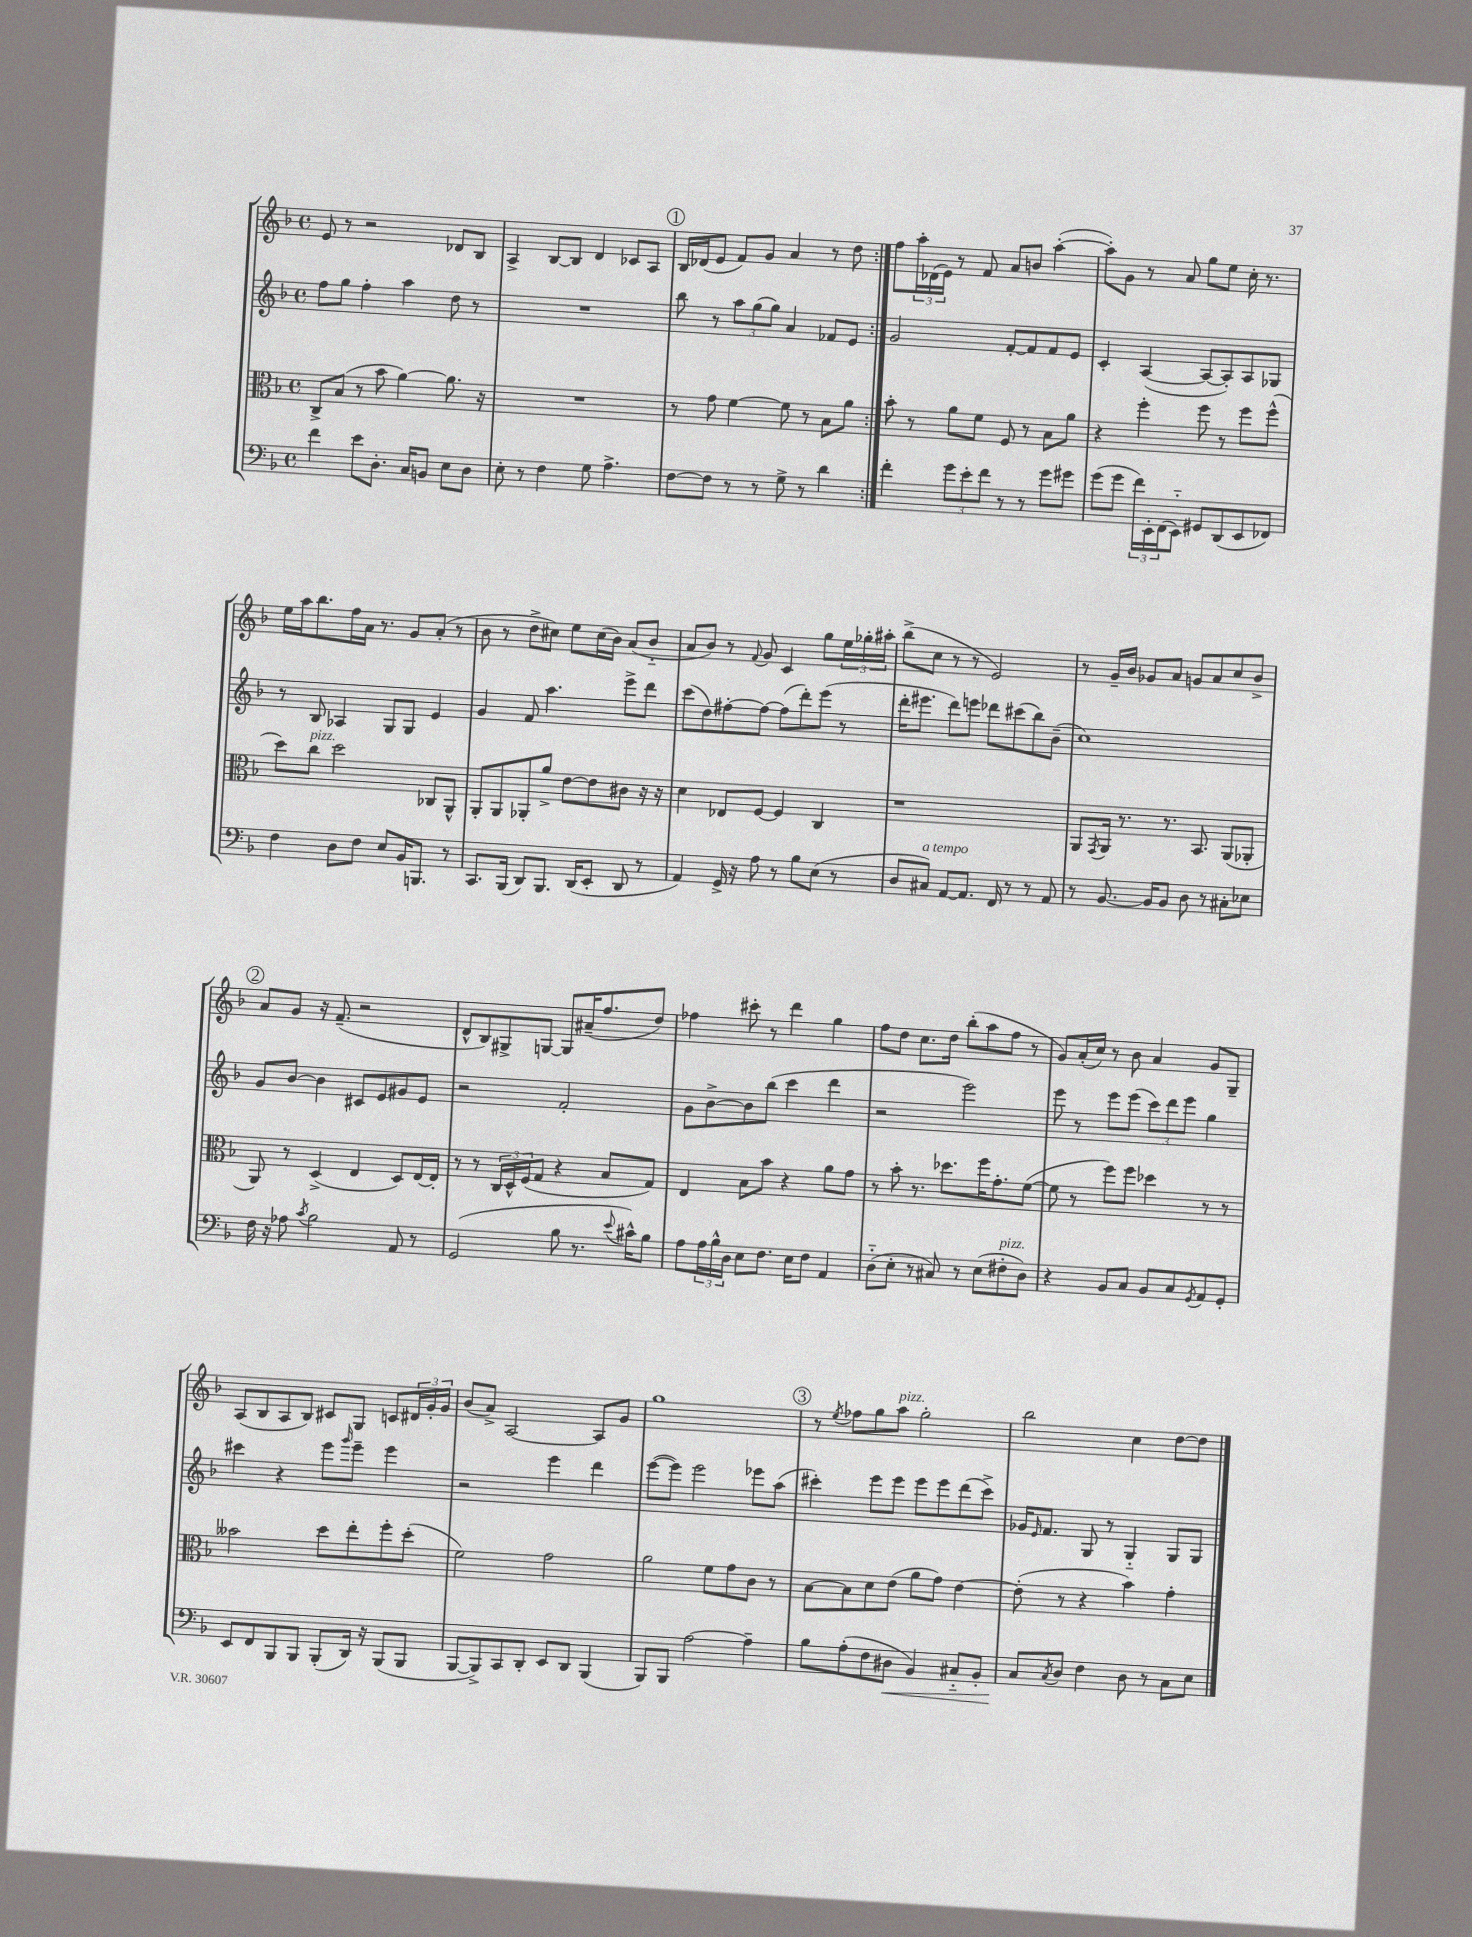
<<
\new StaffGroup <<
\new Staff = "s0" {
    \clef treble \key f \major \defaultTimeSignature \time 4/4
    \repeat volta 2 { e'8 r8 r2 des'8 bes8 |
    a4-> bes8~ bes8 d'4 ces'8 a8 |
    \mark \markup { \circle "1" } bes16 des'16( e'8 f'8) g'8 a'4 r8 d''8 | }
    f''8 \tuplet 3/2 { a''16-. des'16( e'16) } r8 f'8 a'8 b'8 a''4~-.( |
    a''8-.) g'8 r8 a'8 g''8 e''8 c''16-. r8. |
    e''16 a''16 bes''8. f''16 a'16 r8. g'8 a'8-.( r8 |
    bes'8 r8 d''8-> cis''8) e''8 cis''16( bes'16) a'8( bes'8-_ |
    a'8 bes'8) r8 \appoggiatura { f'8 } g'8 c'4 g''8 \tuplet 3/2 { e''16 ges''16-. ais''16-. } |
    bes''8->( c''8 r8 r8 e'2) |
    r8 g'16-- bes'16 ges'8 a'8 g'8 a'8 c''8 bes'8-> |
    \mark \markup { \circle "2" } a'8 g'8 r16 f'8.--( r2 |
    d'8-^ bes8) gis8-> g8~ g8 ais'16--( f''8. d''8) |
    fes''4 cis'''8-. r8 d'''4 g''4 |
    f''8 d''8 c''8. d''16 bes''8-.( a''8 f''8 r8 |
    g'8) a'16-.( c''16) r8 bes'8 a'4 g'8 g8-- |
    a8( bes8 a8 bes8) cis'8 g8 c'8 \tuplet 3/2 { dis'16 g'16-. g'16 } |
    bes'8( a'8->) a2~ a8 g'8 |
    g''1 |
    \mark \markup { \circle "3" } r8 \acciaccatura { e''8 } fes''8 g''8 a''8^\markup { \italic "pizz." } g''2-. |
    bes''2 c''4 d''8~ d''8 \bar "|." |
}
\new Staff = "s1" {
    \clef treble \key f \major \defaultTimeSignature \time 4/4
    \repeat volta 2 { f''8 g''8 f''4-. a''4 d''8 r8 |
    R1 |
    \mark \markup { \circle "1" } bes''8 r8 \tuplet 3/2 { a''8 g''8( g''8) } a'4 fes'8 e'8 | }
    g'2 f'8~-. f'8 f'8 e'8 |
    c'4-. a4~( a8~ a8-.) a8 ges8 |
    r8 bes8 aes4 g8 g8 e'4 |
    g'4 f'8 a''4. e'''8-> d'''8 |
    c'''8( d''8) fis''8~-. fis''8~ fis''8( d'''8-.) e'''8( r8 |
    d'''16-. eis'''8. d'''8) e'''8 des'''8 cis'''8( bes''8) bes'8--( |
    c''1) |
    \mark \markup { \circle "2" } g'8 bes'8~ bes'4 cis'8 e'8 gis'8 e'8 |
    r2 f'2-. |
    g'8 bes'8~-> bes'8 bes''8( c'''4 d'''4 |
    r2 e'''2) |
    e'''8 r8 e'''8 e'''8( \tuplet 3/2 { c'''8) d'''8 e'''8 } g''4 |
    cis'''4 r4 e'''8 \grace { g'''16 } e'''8-- e'''4 |
    r2 e'''4 d'''4 |
    e'''8~( e'''8) e'''2 ees'''8 a''8( |
    \mark \markup { \circle "3" } cis'''4-.) e'''8 e'''8 e'''8 e'''8 d'''8( cis'''8->) |
    ges'16 \grace { e'16 } f'8. g8 r8 g4-_ g8 g8 \bar "|." |
}
\new Staff = "s2" {
    \clef alto \key f \major \defaultTimeSignature \time 4/4
    \repeat volta 2 { c8-> bes8( r8 bes'8 a'4~) a'8. r16 |
    R1 |
    \mark \markup { \circle "1" } r8 g'8 f'4~ f'8 r8 bes8 a'8 | }
    bes'8-. r8 a'8 f'8 f8 r8 bes8 a'8 |
    r4 f''4-. f''8 r8 f''8 f''8-^( |
    d''8) c''8^\markup { \italic "pizz." } d''2 ces8 a,8-^ |
    a,8-. a,8 aes,8-. a'8-> e'8~ e'8 cis'8 r16 r16 |
    d'4 ees8 f8~ f4 c4 |
    r1 |
    a,8 \acciaccatura { g,8 } a,16 r8. r8. bes,8. a,8( aes,8-. |
    \mark \markup { \circle "2" } a,8) r8 d4->( e4 d8) e16~ e16-. |
    r8 r8 \tuplet 3/2 { c16 d16-^ f16( } g8 r4 bes8 g8) |
    e4 bes8 bes'8 r4 a'8 g'8 |
    r8 bes'8-. r8. des''8. f''16 g'8.-. f'8~( |
    f'8 r8 f''8) f''8 des''4 r8 r8 |
    beses'2 d''8 e''8-. f''8-. d''8-.( |
    f'2) g'2 |
    a'2 f'8 g'8 c'8 r8 |
    \mark \markup { \circle "3" } bes8~ bes8 d'8 e'8( a'8 g'8) e'4~ |
    e'8-.( r8 r4 bes'4) g'4-. \bar "|." |
}
\new Staff = "s3" {
    \clef bass \key f \major \defaultTimeSignature \time 4/4
    \repeat volta 2 { f'4 e'8 d8.-. c16 b,8 e8 d8 |
    e8-. r8 f4 g8 a4.-> |
    \mark \markup { \circle "1" } f8~ f8 r8 r8 g8-> r8 d'4 | }
    f'4-. \tuplet 3/2 { g'8 e'8-. f'8 } r8 r8 g'8 gis'8 |
    g'8( g'8 \tuplet 3/2 { f'16) e,16-. f,16( } e,8-_) gis,8 d,8( e,8 fes,8) |
    f4 d8 f8 e8 bes,16 b,,8. r8 |
    c,8. bes,,16( d,8) bes,,8. d,16( e,8-. d,8 r8 |
    a,4) g,16-> r16 a8 r8 bes8 e8( r8 |
    d8 cis8^\markup { \italic "a tempo" }) a,8~ a,8. f,16 r8 r8 a,8 |
    r8 bes,8.~ bes,16 bes,8 d8 r8 cis8-. ees8 |
    \mark \markup { \circle "2" } f16 r16 aes8 \acciaccatura { c'8 } bes2 a,8 r8 |
    g,2( bes8 r8. \appoggiatura { e'8 } cis'16-^) bes8 |
    a8 \tuplet 3/2 { a16 bes16-^ d16 } e8 f8. e16 f8 a,4 |
    d8-_( e8-. r8 cis8) r8 e8( fis8-.^\markup { \italic "pizz." } d8) |
    r4 bes,8 c8 bes,8 c8 \acciaccatura { g,8 } a,8 g,8-. |
    e,8 f,8 bes,,8 bes,,8 bes,,8-.( d,16) r16 bes,,8( bes,,8 |
    bes,,8~ bes,,8->) c,8 d,8-. e,8 d,8 bes,,4( |
    bes,,8) bes,,8 a2~ a4-- |
    \mark \markup { \circle "3" } bes8 a8-.( f8 dis8\< bes,4) cis8-_ bes,8-. |
    c8\! \acciaccatura { c8 } d8 f4 d8 r8 c8 e8 \bar "|." |
}
>>
>>
\layout { \context { \Score \remove "Bar_number_engraver" } }
